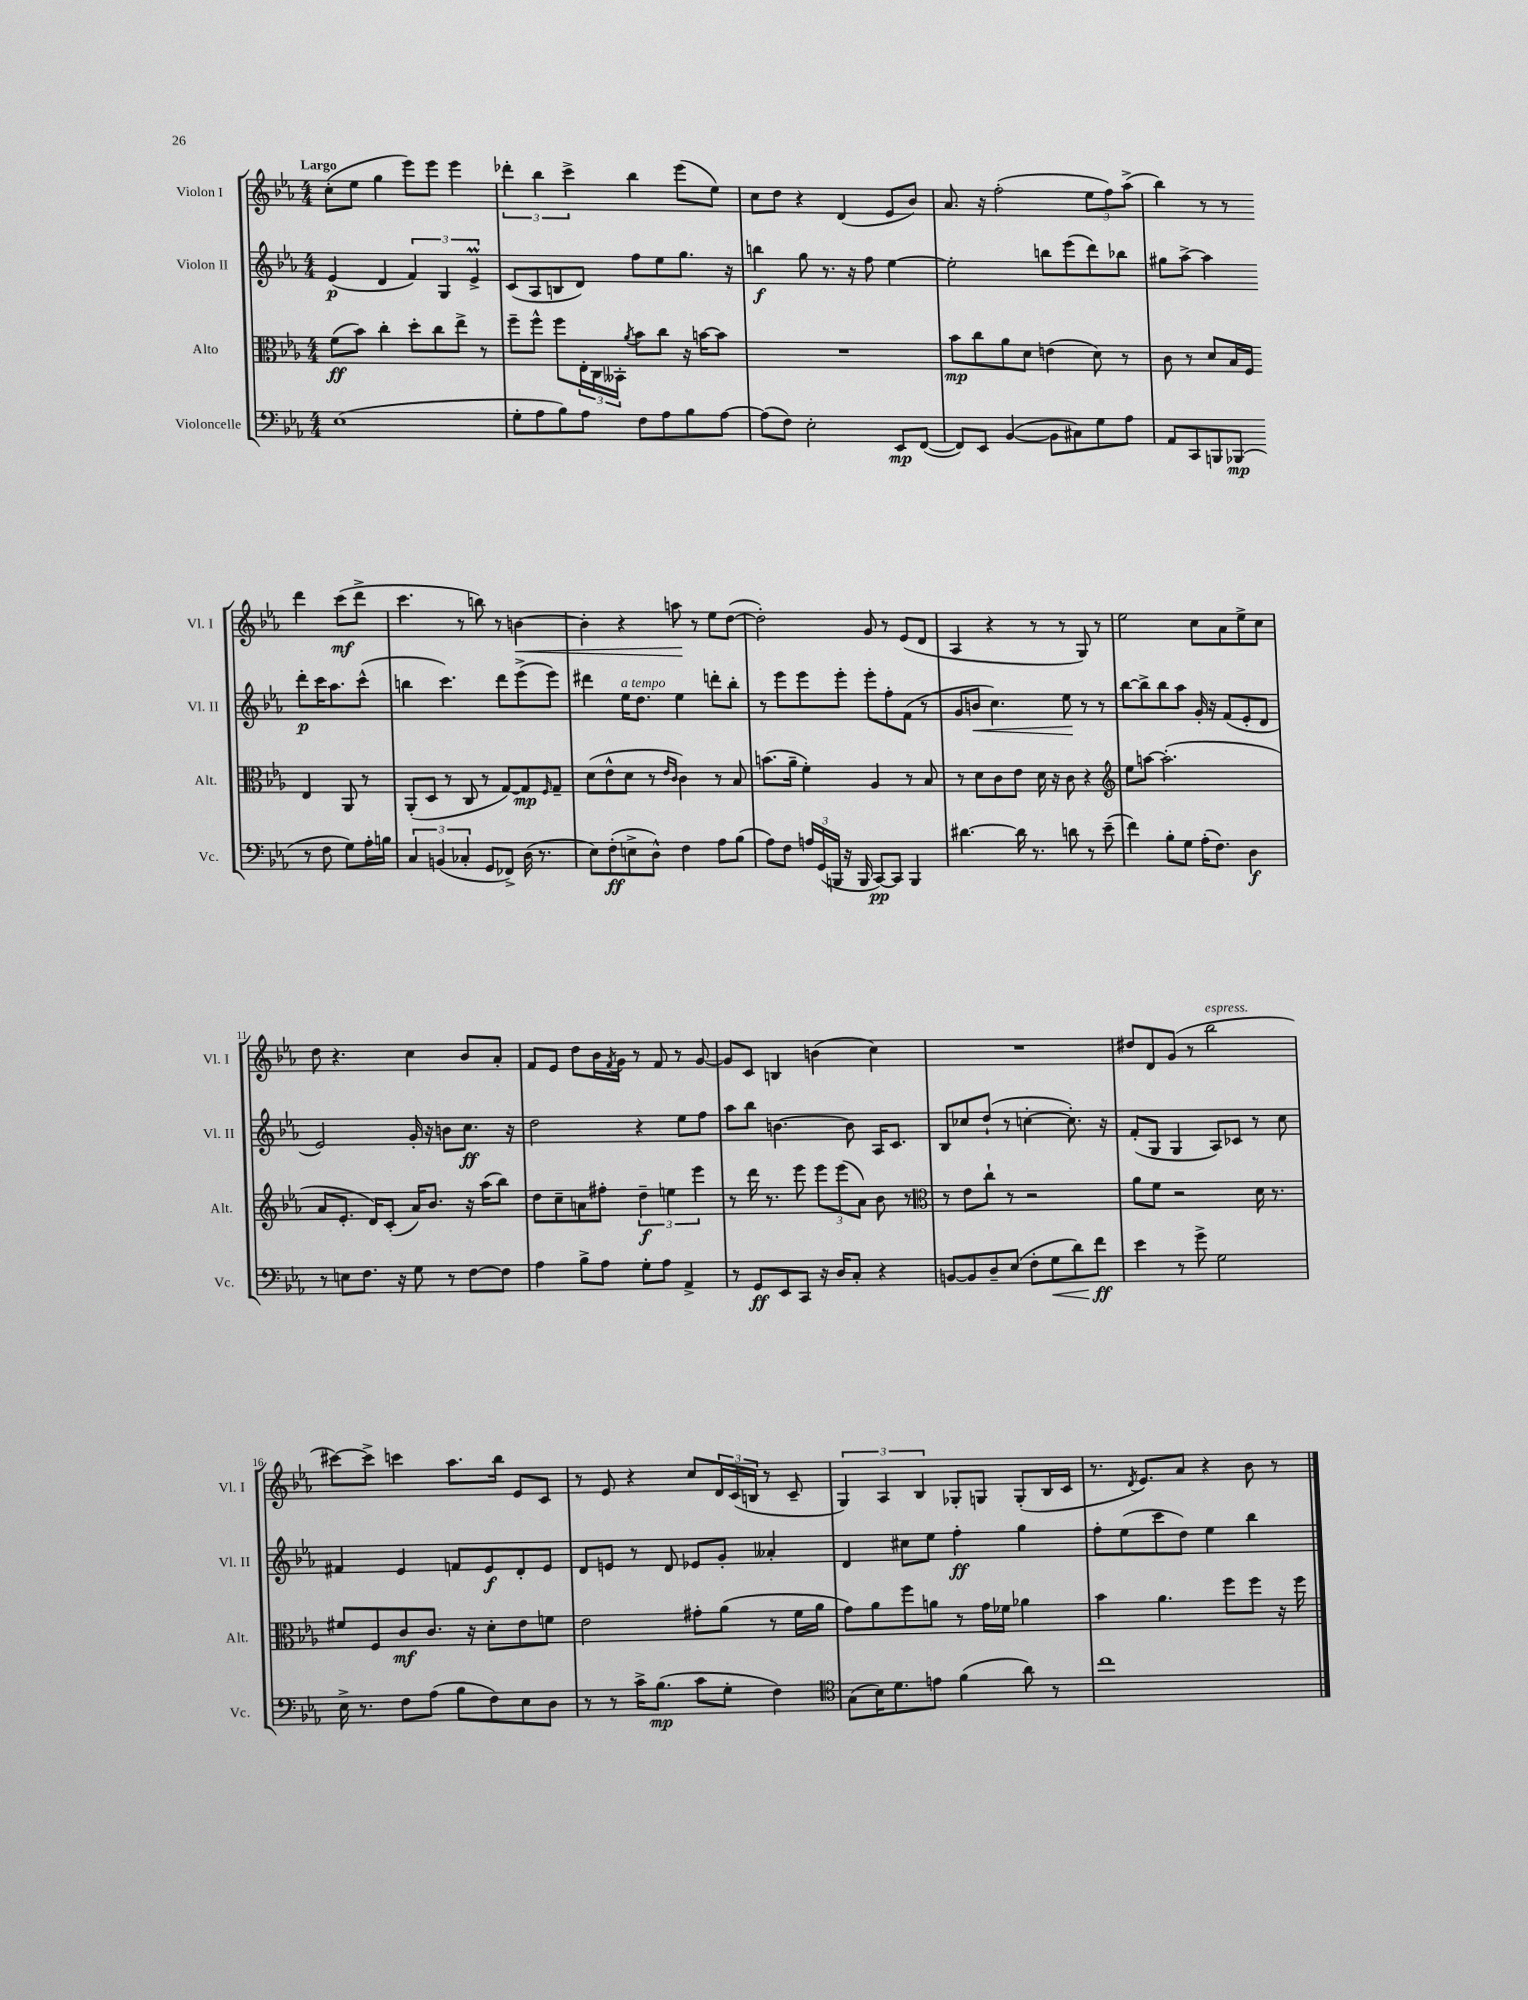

**kern	**kern	**kern	**kern
*staff4	*staff3	*staff2	*staff1
*clefF4	*clefC3	*clefG2	*clefG2
*k[b-e-a-]	*k[b-e-a-]	*k[b-e-a-]	*k[b-e-a-]
*M4/4	*M4/4	*M4/4	*M4/4
(1E-	(8f\L	(4e-/	(8cc'\L
.	8b-\J)	.	8ee-\J
.	4cc'\	4d/	4gg\
.	8dd'\L	6f/)	8eee-\L)
.	8cc\	.	8eee-\J
.	.	6G/	.
.	8ee-^\J	.	4eee-\
.	.	6e-^/	.
.	8r	.	.
=	=	=	=
8G'\L	8ff~\L	(8c/L	6ddd-'\
8A-\	8ff^^\J	8A-/	.
.	.	.	6bb-\
8B-\)	8ff\L	8B/	.
.	.	.	6ccc^\
8A-\J	24E-'\L	8d/J)	.
.	24C\	.	.
.	24BB--'\JJ	.	.
.	8qa-/	.	.
8F\L	8b-\L	8ff\L	4bb-\
8A-\	8cc\J	8ee-\	.
8B-\	16r	8.gg\J	(8eee-\L
.	[16b\LK	.	.
[8A-\J	8b\]J	.	8ee-\J)
.	.	16r	.
=	=	=	=
(8A-\]L	1r	4bb\	8cc\L
8F\J)	.	.	8dd\J
2E-'\	.	8gg\	4r
.	.	8.r	.
.	.	.	(4d/
.	.	16r	.
.	.	8ff\	.
8EE-/L	.	[4ee-\	8e-/L
([8FF/J	.	.	8b-/J)
=	=	=	=
8FF/]L)	8b-\L	2ee-'\]	8.a-/
8EE-/J	8cc\	.	.
.	.	.	16r
([4BB-/	8a-\	.	(2ff'\
.	8d\J	.	.
8BB-\]L	(4e\	8bb\L	.
8C#\)	.	(8eee-\	.
8G\	8d\)	8ddd\)	12ee-\L
.	.	.	12ff\)
8A-\J	8r	8bb-\J	.
.	.	.	(12aa-^\J
=	=	=	=
8AA-/L	8c\	8gg#\L	4bb-\)
8CC/	8r	[8aa-^\J	.
8BBB/	8d/L	4aa-\]	8r
(8BBB-/J	16B-/L	.	8r
.	16F/JJ	.	.
8r	4E-/	8ddd'\L	4ddd\
8F\	.	16ccc\K	.
.	.	8.aa-\	.
8G\L)	8AA-/	.	(8ccc\L
16A-'\L	8r	(8ccc^^\J	8ddd^\J
16B\JJ	.	.	.
=	=	=	=
6C/	(8AA-'/L	4bb\	4.ccc\
.	8D/J	.	.
(6BB/	.	.	.
.	8r	4.ccc\)	.
6C-'/	.	.	.
.	8C/	.	8r
8GG/L	8r	.	8bb\)
8FF-^/J)	[8G/L)	8ddd\L	8r
(16D\	8G/]	(8eee-^\	[4b\
8.r	.	.	.
.	16qqF/	.	.
.	8G~/J	8eee-\J)	.
=	=	=	=
8E-\L)	(8d\L	4ddd#\	4b'\]
(8F'\	8e-^^\	.	.
8E^\	8d\J	16ee-\LK	4r
.	.	8.dd\J	.
8D^^\J)	8r	.	.
.	16qqe-/LL	.	.
.	16qqc/JJ	.	.
4F\	4c\)	4ee-\	8aa\
.	.	.	8r
8A-\L	8r	8ddd'\L	8ee-\L
(8B-\J	8B-/	8bb-'\J	([8dd\J
=	=	=	=
8A-\L)	(8.b\L	8r	2dd'\])
8F\J	.	8eee-\L	.
.	16a-~\Jk	.	.
24A/LL	4f'\)	8eee-\	.
(24GG/	.	.	.
24BBB/JJ	.	.	.
16r	.	8eee-'\J	.
16BBB/	.	.	.
[8CC/L)	4A-/	8eee-'\L	8g/
8CC/]J	.	8ff'\	8r
4BBB/	8r	(8f\J	(8e-/L
.	8B-/	8r	8d/J
=	=	=	=
[4.d#\	8r	8g/L	4A-/
.	8d\L	8b/J	.
.	8c\	4.cc\)	4r
16d#\]	8e-\J	.	.
8.r	.	.	.
.	16d\	.	8r
.	16r	.	.
8d\	8c\	8ee-\	8r
8r	4r	8r	8G/)
(8e-~\	.	8r	8r
=	=	=	=
*	*clefG2	*	*
4f\)	8ee-\L	[8bb-\L	2ee-\
.	[8aa\J	8bb-^\]	.
8B-'\L	(2.aa'\]	8bb-\	.
8G\J	.	8aa-\J	.
(16A-'\LK	.	16g'/	8cc\L
8.F\J)	.	16r	.
.	.	(8f/L	8a-\
4D\	.	8e-'/	8ee-^\
.	.	8d/J	8cc\J
=	=	=	=
8r	8a-/L	2e-/)	8dd\
8E\L	8.e-'/J	.	4.r
8.F\J	.	.	.
.	16d/LK)	.	.
.	(8c'/J	.	.
16r	.	.	.
8G\	16a-/LK)	16g'/	4cc\
.	8.b-/J	16r	.
8r	.	8b\L	.
[8F\L	16r	8.cc\J	8b-/L
.	(16aa-\LK	.	.
8F\]J	8bb-\J)	.	8a-'/J
.	.	16r	.
=	=	=	=
4A-\	8dd\L	2dd\	8f/L
.	8cc~\	.	8e-/J
8B-^\L	8a\	.	8dd\L
8A-\J	8ff#'\J	.	16b-\L
.	.	.	8qf/
.	.	.	16g\JJ
8G'\L	6dd~\	4r	8r
8A-\J	.	.	8f/
.	6ee\	.	.
4AA-^/	.	8ee-\L	8r
.	6eee-\	.	.
.	.	8ff\J	[8g/
=	=	=	=
8r	8r	8aa-\L	8g/]L
8GG/L	16ddd\	8bb-\J	8c/J
.	8.r	.	.
8EE-/	.	[4.b\	4B/
8CC/J	8eee-\	.	.
16r	12eee-\L	.	(4b\
16D/LK	.	.	.
.	(12eee-\	.	.
8C'/J	.	8b\]	.
.	12a-\J)	.	.
4r	8b-\	16A-/LK	4cc\)
.	.	8.c/J	.
.	8r	.	.
=	=	=	=
*	*clefC3	*	*
[8BB/L	8r	8B-/L	1r
8BB/]	8e-\L	8cc-/	.
8D~/	8cc`\J	(8dd`/J	.
(8E-/J	8r	8r	.
8F'\L	2r	[4cc'\	.
8G\	.	.	.
8d\)	.	8.cc'\])	.
8f\J	.	.	.
.	.	16r	.
=	=	=	=
4e-\	8a-\L	(8f'/L	8dd#/L
.	8f\J	8G/J	8d/
8r	2r	4G/	(8g/J
8g^\	.	.	8r
2G\	.	8A-/L)	2bb-\
.	.	8c-/J	.
.	16d\	8r	.
.	8.r	.	.
.	.	8cc\	.
=	=	=	=
16E-^\	8f#/L	4f#/	[8ccc#\L)
8.r	.	.	.
.	8F/	.	8ccc#^\]J
8F\L	8c/	4e-/	4ccc\
(8A-\J	8.c/J	.	.
8B-\L	.	8f/L	8.aa-\L
.	16r	.	.
8F\)	8d'\L	8e-/	.
.	.	.	16bb-\Jk
8E-\	8e-\	8d'/	8e-/L
8D\J	8f\J	8e-/J	8c/J
=	=	=	=
8r	2e-\	8d/L	8r
8r	.	8e/J	8e-/
16c^\LK	.	8r	4r
(8.B-\J	.	.	.
.	.	8d/	.
8c\L	8g#'\L	8e-/L	8cc/L
8G'\J	(8a-\J	8g'/J	24d/L
.	.	.	(24c/
.	.	.	24B/JJ
4F\)	8r	4a--'/	8r
.	16f\LL	.	8c~/
.	16a-\JJ	.	.
=	=	=	=
*clefC4	*	*	*
(8G\L	8g\L)	4d/	6G/)
16B-\K)	8a-\	.	.
.	.	.	6A-/
8.d\	.	.	.
.	8ff\	8cc#\L	.
.	.	.	6B-/
8e\J	8a\J	8ee-\J	.
(4f\	8r	4ff'\	8G-'/L
.	16g\LL	.	8G/J
.	16f-\JJ	.	.
8a-\)	4a-\	4gg\	(8G'/L
8r	.	.	16B-/L
.	.	.	16c/JJ
=	=	=	=
1cc	4b-\	8ff'\L	8.r
.	.	(8ee-\	.
.	.	.	8qd/
.	.	.	8.e-/L)
.	4.a-\	8ccc\	.
.	.	8dd\J)	8a-/J
.	.	4ee-\	4r
.	8ff\L	.	.
.	8ff\J	4bb-\	8b-\
.	16r	.	8r
.	16ff\	.	.
==	==	==	==
*-	*-	*-	*-
